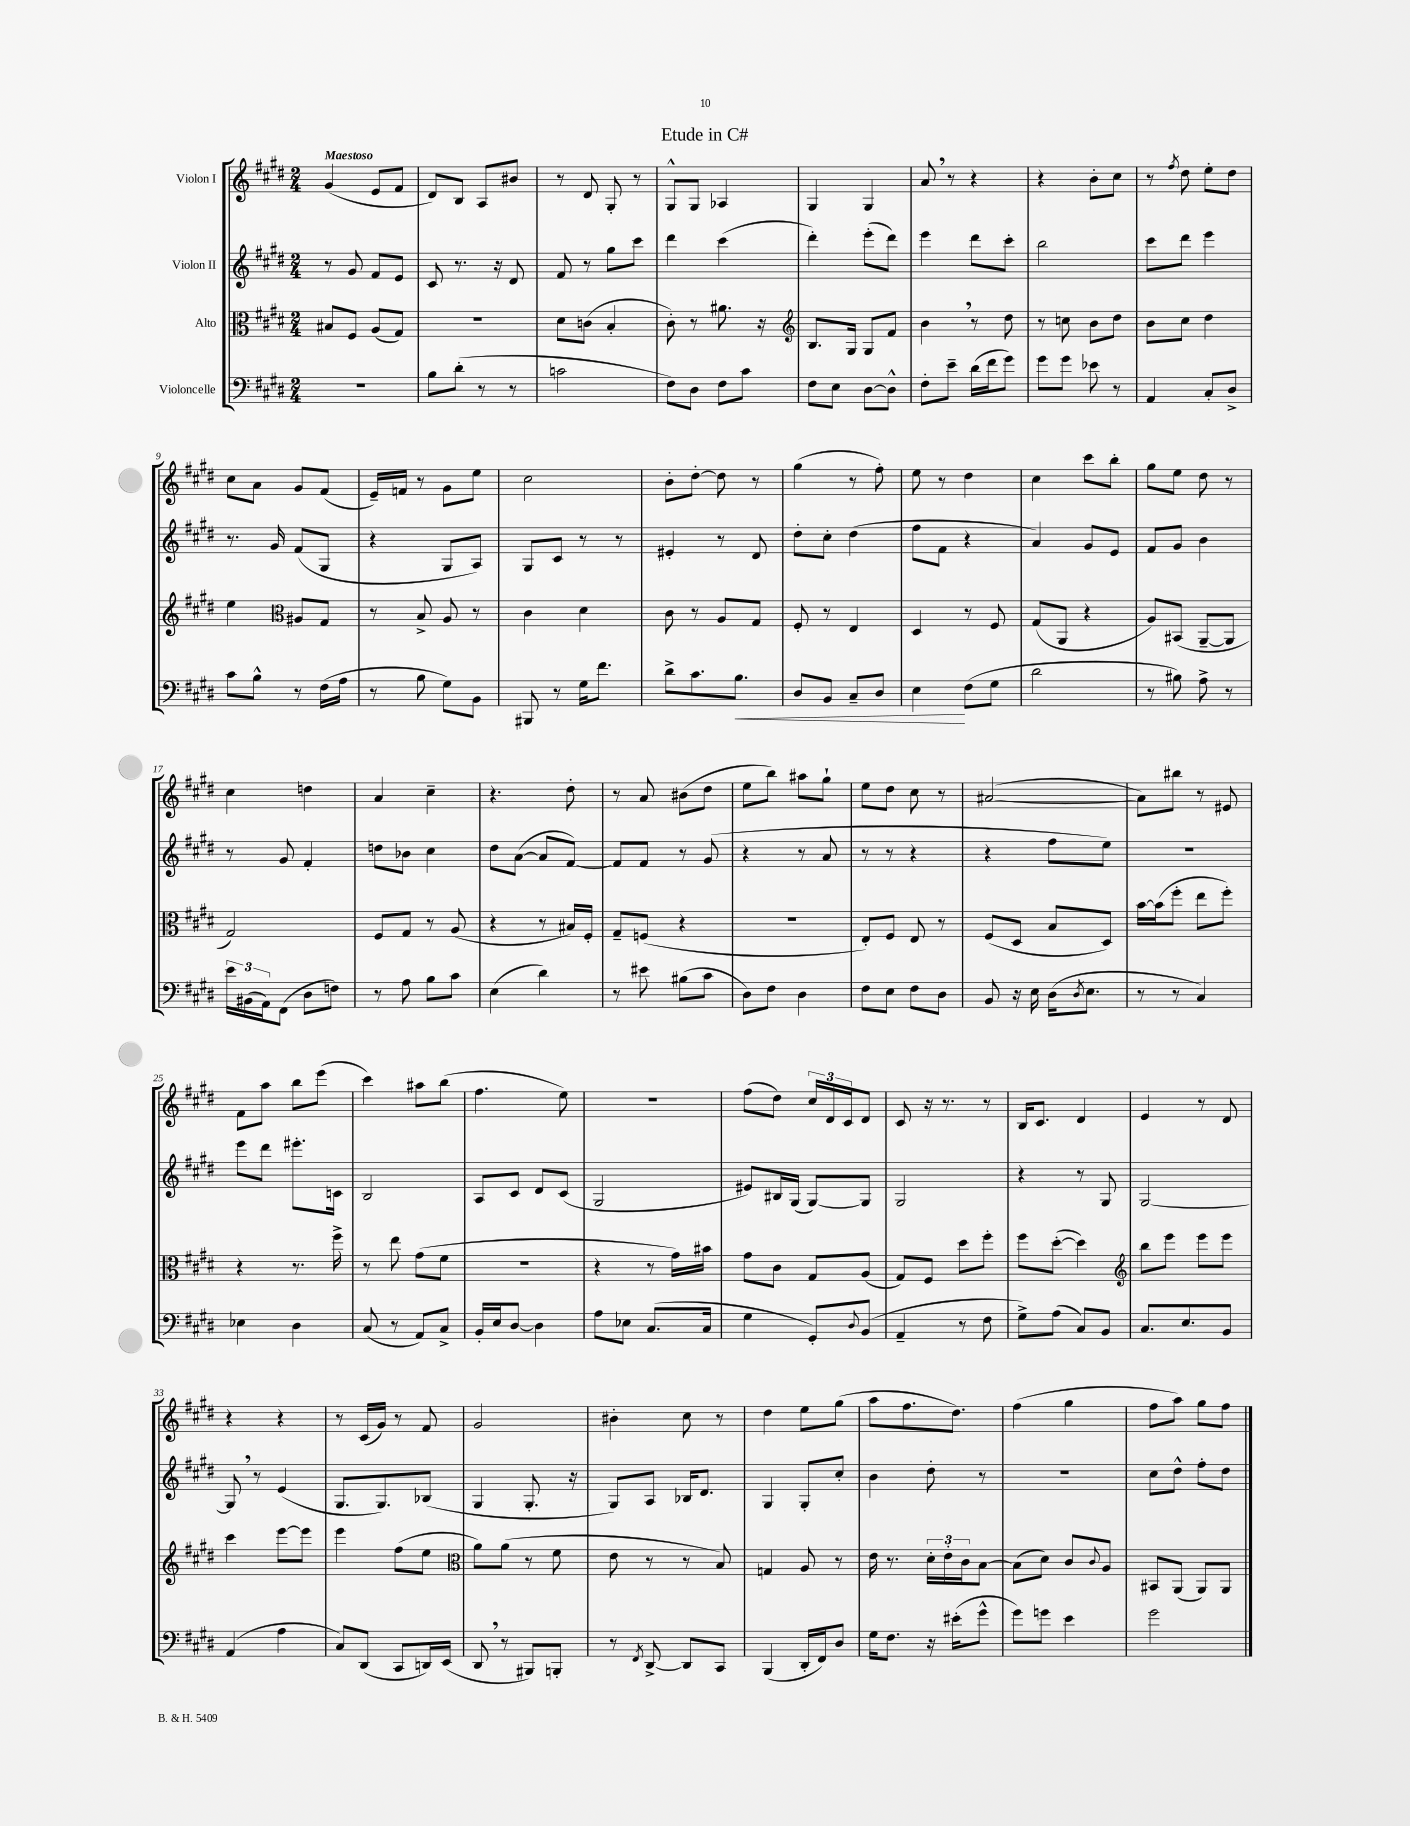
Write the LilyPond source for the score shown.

\header { title = "Etude in C#" }
<<
\new StaffGroup <<
\new Staff = "s0" \with { instrumentName = "Violon I" } {
    \clef treble \key e \major \numericTimeSignature \time 2/4 \tempo "Maestoso"
    gis'4( e'8 fis'8 |
    dis'8) b8 a8 bis'8 |
    r8 dis'8 gis8-. r8 |
    gis8-^ gis8 aes4 |
    gis4 gis4 |
    a'8 \breathe r8 r4 |
    r4 b'8-. cis''8 |
    r8 \acciaccatura { fis''8 } dis''8 e''8-. dis''8 |
    cis''8 a'8 gis'8 fis'8( |
    e'16--) f'16 r8 gis'8 e''8 |
    cis''2 |
    b'8-. dis''8~-. dis''8 r8 |
    gis''4( r8 fis''8-.) |
    e''8 r8 dis''4 |
    cis''4 cis'''8 b''8-. |
    gis''8 e''8 dis''8 r8 |
    cis''4 d''4 |
    a'4 cis''4-- |
    r4. dis''8-. |
    r8 a'8 bis'8( dis''8 |
    e''8 b''8) ais''8 gis''8-! |
    e''8 dis''8 cis''8 r8 |
    ais'2~( |
    ais'8) bis''8 r8 eis'8 |
    fis'8 a''8 b''8 e'''8( |
    cis'''4) ais''8 b''8( |
    fis''4. e''8) |
    R2 |
    fis''8( dis''8) \tuplet 3/2 { cis''16 dis'16 cis'16 } dis'8 |
    cis'8 r16 r8. r8 |
    b16 cis'8. dis'4 |
    e'4 r8 dis'8 |
    r4 r4 |
    r8 cis'16( gis'16) r8 fis'8 |
    gis'2 |
    bis'4-. cis''8 r8 |
    dis''4 e''8 gis''8( |
    a''8 fis''8. dis''8.) |
    fis''4( gis''4 |
    fis''8 a''8) gis''8 fis''8 \bar "|." |
}
\new Staff = "s1" \with { instrumentName = "Violon II" } {
    \clef treble \key e \major \numericTimeSignature \time 2/4
    r8 gis'8 fis'8 e'8 |
    cis'8 r8. r16 dis'8 |
    fis'8 r8 gis''8 cis'''8 |
    dis'''4 cis'''4( |
    dis'''4-.) e'''8-.( dis'''8) |
    e'''4 dis'''8 cis'''8-. |
    b''2 |
    cis'''8 dis'''8 e'''4 |
    r8. gis'16 fis'8( gis8 |
    r4 gis8 a8) |
    gis8 cis'8 r8 r8 |
    eis'4-. r8 dis'8 |
    dis''8-. cis''8-. dis''4( |
    fis''8 fis'8 r4 |
    a'4) gis'8 e'8 |
    fis'8 gis'8 b'4 |
    r8 gis'8 fis'4-. |
    d''8 bes'8 cis''4 |
    dis''8 a'8~( a'8 fis'8~) |
    fis'8 fis'8 r8 gis'8( |
    r4 r8 a'8 |
    r8 r8 r4 |
    r4 fis''8 e''8) |
    R2 |
    e'''8 dis'''8 eis'''8.-. c'16 |
    b2 |
    a8 cis'8 dis'8 cis'8( |
    gis2 |
    eis'8) bis16 gis16( gis8~) gis8 |
    gis2 |
    r4 r8 gis8 |
    gis2~ |
    gis8 \breathe r8 e'4( |
    gis8. gis8.) bes8( |
    gis4 gis8.-. r16 |
    gis8) a8 bes16 dis'8. |
    gis4 gis8-. cis''8-. |
    b'4 dis''8-. r8 |
    R2 |
    cis''8 dis''8-^ fis''8-. dis''8 \bar "|." |
}
\new Staff = "s2" \with { instrumentName = "Alto" } {
    \clef alto \key e \major \numericTimeSignature \time 2/4
    bis8 fis8 a8( gis8) |
    R2 |
    dis'8 c'8( b4-. |
    cis'8-.) r8 ais'8. r16 |
    \clef treble b8. gis16 gis8 fis'8 |
    b'4 \breathe r8 dis''8 |
    r8 c''8 b'8 dis''8 |
    b'8 cis''8 dis''4 |
    e''4 \clef alto ais8 gis8 |
    r8 b8-> a8 r8 |
    cis'4 dis'4 |
    cis'8 r8 a8 gis8 |
    fis8-. r8 e4 |
    dis4 r8 fis8 |
    gis8( a,8 r4 |
    a8) bis,8( a,8~-- a,8 |
    gis2) |
    fis8 gis8 r8 a8( |
    r4 r8 bis16) fis16-. |
    gis8-- f8( r4 |
    r2 |
    e8-.) fis8 e8 r8 |
    fis8( dis8 b8 dis8) |
    b'16~ b'16( fis''8-. e''8 fis''8-.) |
    r4 r8. fis''16-> |
    r8 e''8 gis'8( fis'8 |
    R2 |
    r4 r8 gis'16) bis'16 |
    gis'8 cis'8 gis8 a8( |
    gis8) fis8 dis''8 fis''8-. |
    fis''8 dis''8~-.( dis''4) |
    \clef treble b''8 e'''8 e'''8 e'''8 |
    cis'''4 e'''8~ e'''8 |
    e'''4 fis''8( e''8 |
    \clef alto a'8) a'8( r8 fis'8 |
    e'8 r8 r8 b8) |
    g4 a8 r8 |
    e'16 r8. \tuplet 3/2 { dis'16-. e'16-. cis'16 } b8~ |
    b8( dis'8) cis'8 \appoggiatura { cis'8 } a8 |
    bis,8 a,8( a,8) a,8 \bar "|." |
}
\new Staff = "s3" \with { instrumentName = "Violoncelle" } {
    \clef bass \key e \major \numericTimeSignature \time 2/4
    r2 |
    b8 dis'8-.( r8 r8 |
    c'2 |
    fis8) dis8 fis8 cis'8 |
    fis8 e8 dis8~ dis8-^ |
    fis8-. e'8-- dis'16( fis'16 gis'8) |
    gis'8 gis'8 ees'8 r8 |
    a,4 cis8-. dis8-> |
    cis'8 b8-^ r8 fis16( a16 |
    r8 b8 gis8) b,8 |
    bis,,8 r8 gis16 fis'8. |
    dis'8-> cis'8. b8.\< |
    dis8 b,8 cis8-- dis8 |
    e4\! fis8( gis8 |
    dis'2 |
    r8 bis8) a8-> r8 |
    \tuplet 3/2 { e'16 bis,16( a,16) } fis,8( dis8 f8) |
    r8 a8 b8 cis'8 |
    e4( dis'4) |
    r8 eis'8 bis8( cis'8 |
    dis8) fis8 dis4 |
    fis8 e8 fis8 dis8 |
    b,8 r16 e16 dis16( \acciaccatura { dis8 } e8. |
    r8 r8 cis4) |
    ees4 dis4 |
    cis8( r8 a,8) cis8-> |
    b,16-. e16 dis8~ dis4 |
    a8 ees8 cis8.( cis16 |
    gis4 gis,8-.) \appoggiatura { dis8 } b,8( |
    a,4-- r8 fis8 |
    gis8->) a8( cis8) b,8 |
    cis8. e8. b,8 |
    a,4( a4 |
    cis8) dis,8( cis,8 d,16) e,16( |
    dis,8 \breathe r8 bis,,8) b,,8-. |
    r8 \acciaccatura { fis,8 } dis,8~-> dis,8 cis,8 |
    b,,4( dis,16-. fis,16) dis8 |
    gis16 fis8. r16 eis'16-.( gis'8-^ |
    gis'8) g'8 e'4 |
    gis'2 \bar "|." |
}
>>
>>
